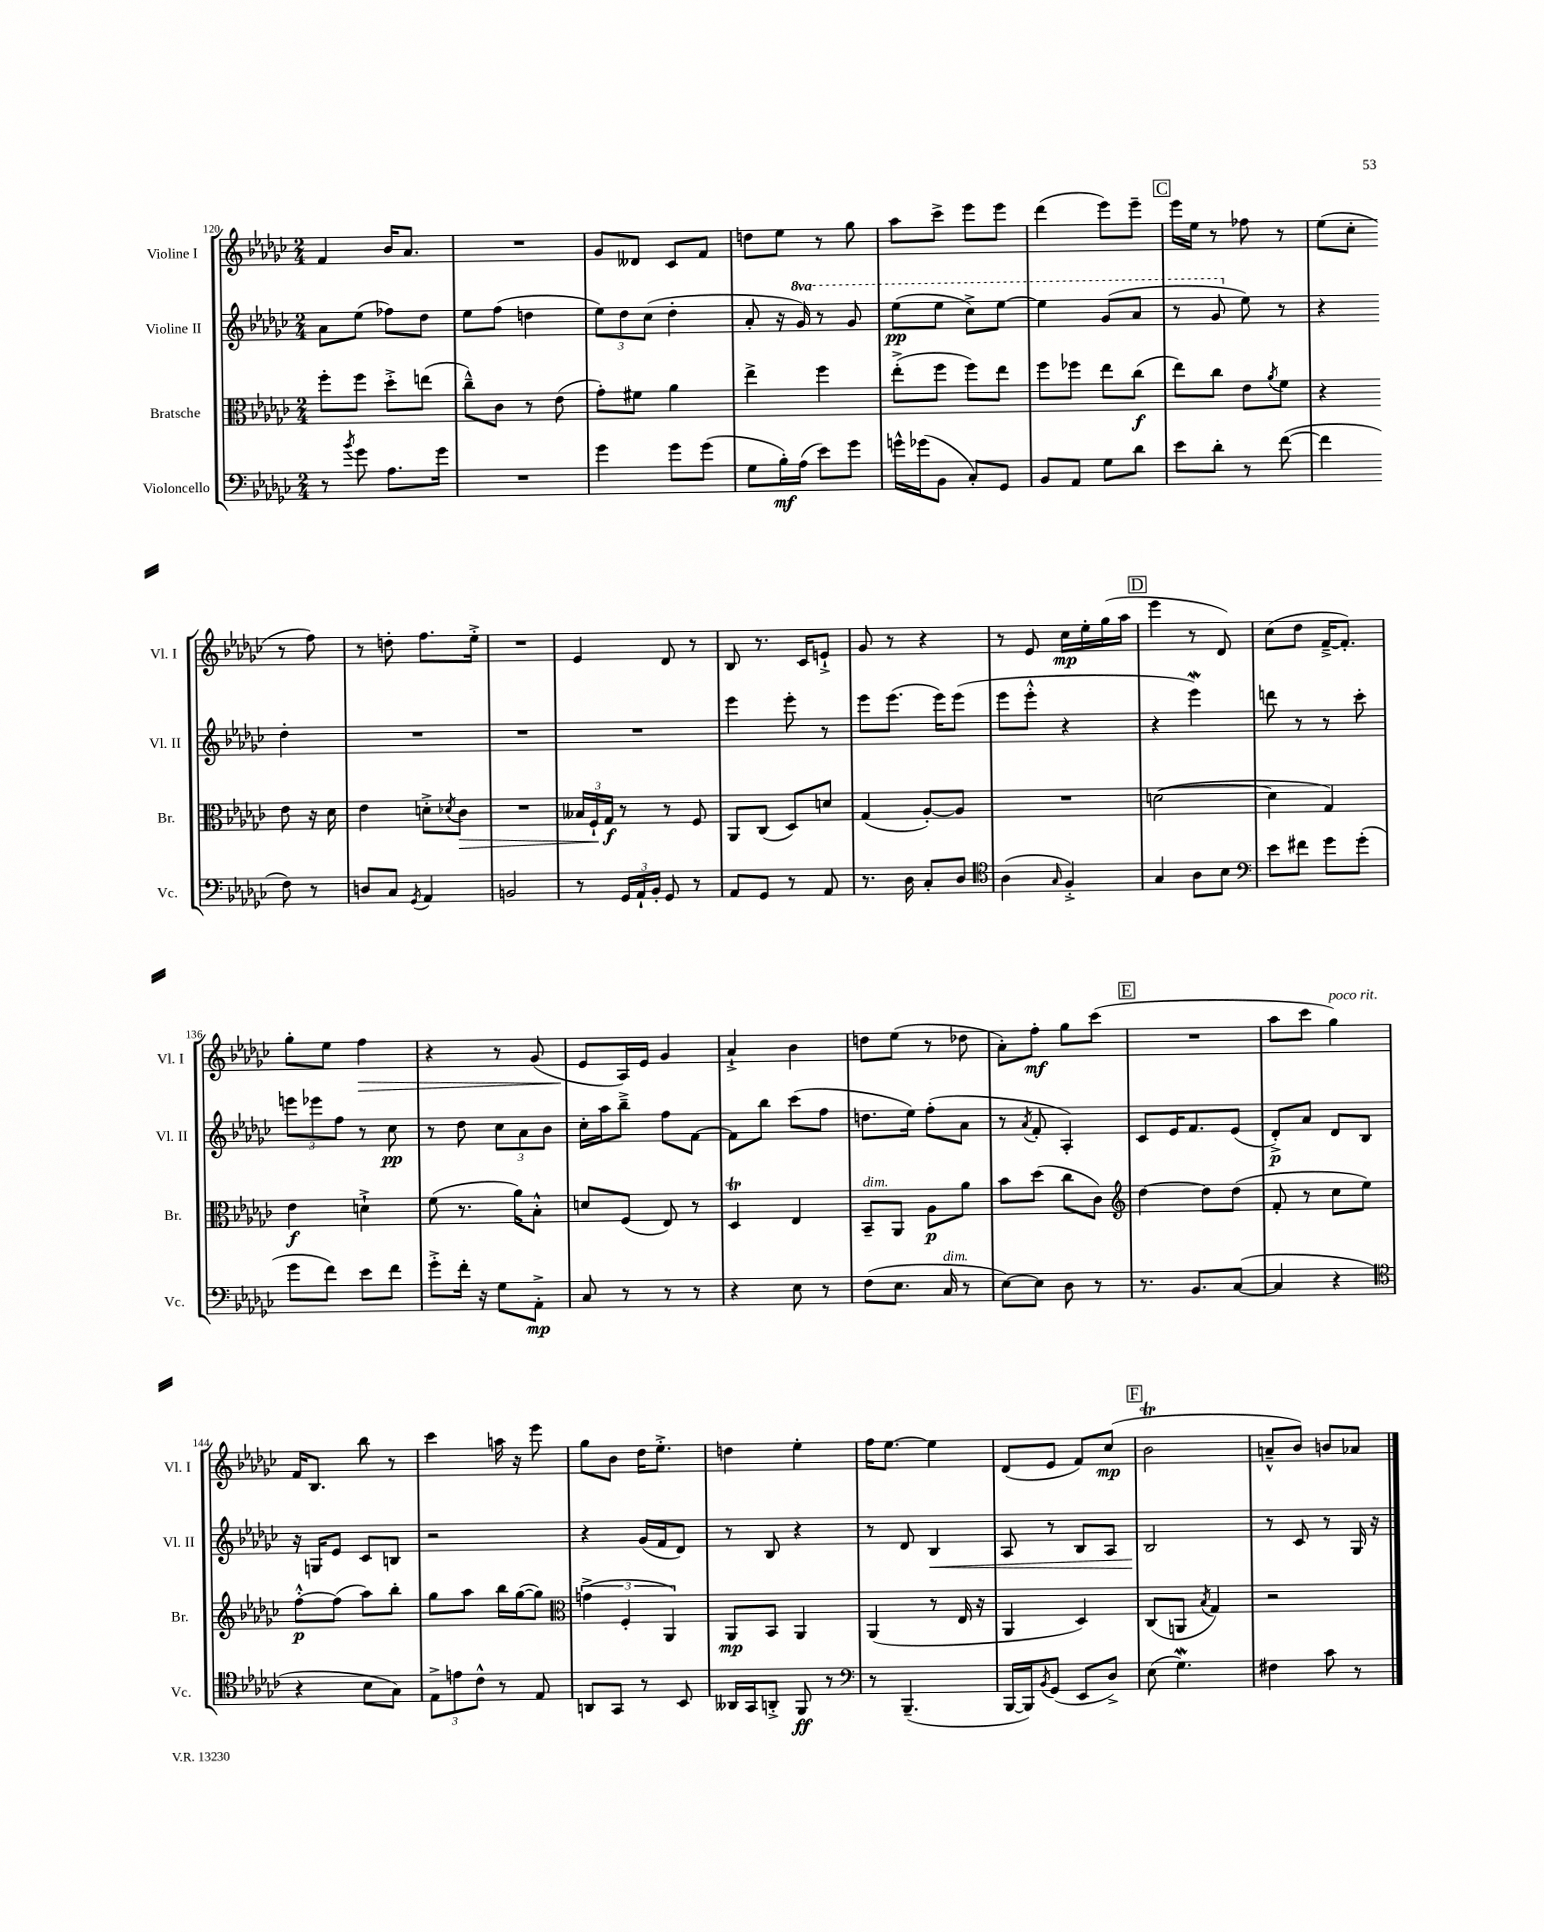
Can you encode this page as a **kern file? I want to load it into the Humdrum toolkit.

**kern	**dynam	**kern	**dynam	**kern	**dynam	**kern	**dynam
*part4	*part4	*part3	*part3	*part2	*part2	*part1	*part1
*staff4	*staff4	*staff3	*staff3	*staff2	*staff2	*staff1	*staff1
*I"Violoncello	*	*I"Bratsche	*	*I"Violine II	*	*I"Violine I	*
*I'Vc.	*	*I'Br.	*	*I'Vl. II	*	*I'Vl. I	*
*clefF4	*	*clefC3	*	*clefG2	*	*clefG2	*
*k[b-e-a-d-g-c-]	*	*k[b-e-a-d-g-c-]	*	*k[b-e-a-d-g-c-]	*	*k[b-e-a-d-g-c-]	*
*M2/4	*	*M2/4	*	*M2/4	*	*M2/4	*
=120	=120	=120	=120	=120	=120	=120	=120
8r	.	8ff'\L	.	8a-\L	.	4f/	.
8qb-/	.	.	.	.	.	.	.
8g-\	.	8ff\J	.	(8ee-\J	.	.	.
8.A-\L	.	8dd-'^\L	.	8ff-X\L)	.	16b-/KL	.
.	.	.	.	.	.	8.a-/J	.
.	.	(8een\J	.	8dd-\J	.	.	.
16g-\Jk	.	.	.	.	.	.	.
=121	=121	=121	=121	=121	=121	=121	=121
2r	.	8cc-~^^\L)	.	8ee-\L	.	2r	.
.	.	8c-\J	.	(8ff\J	.	.	.
.	.	8r	.	4ddn\	.	.	.
.	.	(8e-\	.	.	.	.	.
=122	=122	=122	=122	=122	=122	=122	=122
4g-\	.	8g-'\L)	.	12ee-\L)	.	8g-/L	.
.	.	.	.	12dd-\	.	.	.
.	.	8f#X\J	.	.	.	8d--X/J	.
.	.	.	.	(12cc-\J	.	.	.
8g-\L	.	4a-\	.	4dd-'\	.	8c-/L	.
(8g-\J	.	.	.	.	.	8f/J	.
=123	=123	=123	=123	=123	=123	=123	=123
8G-\L	.	4ee-^\	.	8a-'/	.	8ddn\L	.
16B-'\L)	mf	.	.	16r	.	8ee-\J	.
*	*	*	*	*8va	*	*	*
(16A-\JJ	.	.	.	16gg-/)	.	.	.
8e-\L)	.	4ff\	.	8r	.	8r	.
8g-\J	.	.	.	8gg-/	.	8gg-\	.
=124	=124	=124	=124	=124	=124	=124	=124
16gn^^\LL	.	(8ee-'^\L	.	(8eee-\L	pp	8aa-\L	.
(16g-X\J	.	.	.	.	.	.	.
8BB-\J	.	8ff\J	.	8eee-\J	.	8ccc-^\J	.
8C-'/L)	.	8ff\L)	.	8ccc-^\L)	.	8eee-\L	.
8GG-/J	.	8ee-\J	.	[8eee-\J	.	8eee-\J	.
=125	=125	=125	=125	=125	=125	=125	=125
8BB-/L	.	8ff\L	.	4eee-\]	.	(4ddd-\	.
8AA-/J	.	8ff-X\J	.	.	.	.	.
8G-\L	.	8ee-\L	.	(8gg-/L	.	8eee-\L)	.
8d-\J	.	(8cc-\J	f	8aa-/J	.	8eee-~\J	.
!!LO:REH:place=s1:t=C
=126	=126	=126	=126	=126	=126	=126	=126
8e-\L	.	8ee-\L)	.	8r	.	16eee-\LL	.
.	.	.	.	.	.	16ee-\JJ	.
8d-'\J	.	8cc-\J	.	8gg-/	.	8r	.
*	*	*	*	*X8va	*	*	*
8r	.	8e-\L	.	8ee-\)	.	8ff-X\	.
.	.	8qa-/	.	.	.	.	.
([8f\	.	8f\J	.	8r	.	8r	.
=127	=127	=127	=127	=127	=127	=127	=127
4f\]	.	4r	.	4r	.	(8ee-\L	.
.	.	.	.	.	.	8cc-'\J	.
8F\)	.	8e-\	.	4dd-'\	.	8r	.
8r	.	16r	.	.	.	8ff\)	.
.	.	16d-\	.	.	.	.	.
!!LO:LB:g=z
=128	=128	=128	=128	=128	=128	=128	=128
8Dn/L	.	4e-\	.	2r	.	8r	.
8C-/J	.	.	.	.	.	8ddn'\	.
8qGG-/	.	.	.	.	.	.	.
4AA-/	.	8dn'^\L	.	.	.	8.ff\L	.
.	.	8qd-X/	.	.	.	.	.
!	!	!	!LO:HP:b	!	!	!	!
.	.	8c-\J	>	.	.	.	.
.	.	.	.	.	.	16ee-'^\Jk	.
=129	=129	=129	=129	=129	=129	=129	=129
2BBn/	.	2r	.	2r	.	2r	.
=130	=130	=130	=130	=130	=130	=130	=130
8r	.	24B--X/LL	.	2r	.	4e-/	.
.	.	24F`/	.	.	.	.	.
.	.	24G-/JJ	] f	.	.	.	.
24GG-/LL	.	8r	.	.	.	.	.
24AA-`/	.	.	.	.	.	.	.
24BB-'/JJ	.	.	.	.	.	.	.
8GG-/	.	8r	.	.	.	8d-/	.
8r	.	8F/	.	.	.	8r	.
=131	=131	=131	=131	=131	=131	=131	=131
8AA-/L	.	8AA-/L	.	4eee-\	.	8B-/	.
8GG-/J	.	(8C-/J	.	.	.	8.r	.
8r	.	8D-/L)	.	8eee-'\	.	.	.
.	.	.	.	.	.	16c-/KL	.
8AA-/	.	8dn/J	.	8r	.	8en`^/J	.
=132	=132	=132	=132	=132	=132	=132	=132
8.r	.	(4G-/	.	8eee-\L	.	8g-/	.
.	.	.	.	(8.eee-\J	.	8r	.
16D-\	.	.	.	.	.	.	.
8C-'/L	.	[8A-'/L)	.	.	.	4r	.
.	.	.	.	16eee-\KL)	.	.	.
8D-/J	.	8A-/J]	.	(8eee-\J	.	.	.
=133	=133	=133	=133	=133	=133	=133	=133
*clefC4	*	*	*	*	*	*	*
(4A-\	.	2r	.	8eee-\L	.	8r	.
.	.	.	.	8eee-'^^\J	.	8e-/	.
16qqG-/	.	.	.	.	.	.	.
4F'^/)	.	.	.	4r	.	16cc-\LL	mp
.	.	.	.	.	.	16ee-'\	.
.	.	.	.	.	.	(16gg-\	.
.	.	.	.	.	.	16aa-\JJ	.
!!LO:REH:place=s1:t=D
=134	=134	=134	=134	=134	=134	=134	=134
4G-/	.	([2dn\	.	4r	.	4eee-\	.
8A-\L	.	.	.	4eee-W\)	.	8r	.
8B-\J	.	.	.	.	.	8d-/)	.
=135	=135	=135	=135	=135	=135	=135	=135
*clefF4	*	*	*	*	*	*	*
8e-\L	.	4d\]	.	8dddn\	.	(8cc-\L	.
8f#X\J	.	.	.	8r	.	8dd-\J	.
8g-\L	.	4G-/)	.	8r	.	[16f~^/KL	.
.	.	.	.	.	.	8.f'/J])	.
(8g-'\J	.	.	.	8ccc-'\	.	.	.
!!LO:LB:g=z
=136	=136	=136	=136	=136	=136	=136	=136
8g-\L	.	4e-\	f	12eeen\L	.	8gg-'\L	.
.	.	.	.	12eee-X\	.	.	.
8f\J)	.	.	.	.	.	8ee-\J	.
.	.	.	.	12ff\J	.	.	.
!	!	!	!	!	!	!	!LO:HP:b
8e-\L	.	4dn`^\	.	8r	.	4ff\	>
8f\J	.	.	.	8cc-\	pp	.	.
=137	=137	=137	=137	=137	=137	=137	=137
8g-'^\L	.	(8f\	.	8r	.	4r	.
16f'\Jk	.	8.r	.	8dd-\	.	.	.
16r	.	.	.	.	.	.	.
8G-\L	.	.	.	12cc-\L	.	8r	.
.	.	16a-\KL)	.	.	.	.	.
.	.	.	.	12a-\	.	.	.
8AA-'^\J	mp	8B-'^^\J	.	.	.	(8g-/	.
.	.	.	.	12b-\J	.	.	.
=138	=138	=138	=138	=138	=138	=138	=138
8C-/	.	8dn/L	.	16cc-'\LL	.	8e-/L	.
.	.	.	.	16aa-\J	.	.	.
8r	.	(8F/J	.	8bb-~^\J	.	16A-/L)	]
.	.	.	.	.	.	16e-/JJ	.
8r	.	8E-/)	.	8ff\L	.	4g-/	.
8r	.	8r	.	[8f\J	.	.	.
=139	=139	=139	=139	=139	=139	=139	=139
4r	.	4D-T/	.	8f\L]	.	4a-`^/	.
.	.	.	.	8bb-\J	.	.	.
8E-\	.	4E-/	.	(8ccc-\L	.	4b-\	.
8r	.	.	.	8ff\J	.	.	.
=140	=140	=140	=140	=140	=140	=140	=140
!	!	!LO:TX:a:i:t=dim.	!	!	!	!	!
(8F\L	.	8BB-~/L	.	8.ddn\L	.	8ddn\L	.
8.E-\J	.	8AA-/J	.	.	.	(8ee-\J	.
.	.	.	.	16ee-\Jk)	.	.	.
.	.	8A-\L	p	(8ff'\L	.	8r	.
!LO:TX:a:i:t=dim.	!	!	!	!	!	!	!
16C-/	.	.	.	.	.	.	.
8r	.	8a-\J	.	8a-\J	.	8dd-X\	.
=141	=141	=141	=141	=141	=141	=141	=141
[8E-\L)	.	8b-\L	.	8r	.	8a-'\L)	.
.	.	.	.	8qa-/	.	.	.
8E-\J]	.	(8dd-\J	.	8f'/	.	8ff'\J	mf
8D-\	.	8cc-\L	.	4A-'/)	.	8gg-\L	.
8r	.	8c-\J)	.	.	.	(8ccc-\J	.
!!LO:REH:place=s1:t=E
=142	=142	=142	=142	=142	=142	=142	=142
*	*	*clefG2	*	*	*	*	*
8.r	.	[4dd-\	.	8c-/L	.	2r	.
.	.	.	.	16e-/K	.	.	.
8.BB-/L	.	.	.	8.f/	.	.	.
.	.	8dd-\L]	.	.	.	.	.
([8C-/J	.	(8dd-\J	.	(8e-/J	.	.	.
=143	=143	=143	=143	=143	=143	=143	=143
4C-/]	.	8f'/	.	8d-'^/L)	p	8aa-\L	.
.	.	8r	.	8a-/J	.	8ccc-\J	.
!	!	!	!	!	!	!LO:TX:a:i:t=poco rit.	!
4r	.	8cc-\L	.	8d-/L	.	4gg-\)	.
.	.	8ee-\J)	.	8B-/J	.	.	.
!!LO:LB:g=z
=144	=144	=144	=144	=144	=144	=144	=144
*clefC4	*	*	*	*	*	*	*
4r	.	[8ff'^^\L	p	16r	.	16f/KL	.
.	.	.	.	16Gn/KL	.	8.B-/J	.
.	.	(8ff\J]	.	8e-/J	.	.	.
8B-\L	.	8aa-\L)	.	8c-/L	.	8bb-\	.
8G-\J)	.	8bb-'\J	.	8Bn/J	.	8r	.
=145	=145	=145	=145	=145	=145	=145	=145
12E-^\L	.	8gg-\L	.	2r	.	4ccc-\	.
12en\	.	.	.	.	.	.	.
.	.	8aa-\J	.	.	.	.	.
12c-^^\J	.	.	.	.	.	.	.
8r	.	16bb-\LL	.	.	.	16aan\	.
.	.	([16gg-\J	.	.	.	16r	.
8E-/	.	8gg-\J])	.	.	.	8eee-\	.
=146	=146	=146	=146	=146	=146	=146	=146
*	*	*clefC3	*	*	*	*	*
8AAn/L	.	(6gn^\	.	4r	.	8gg-\L	.
8GG-/J	.	.	.	.	.	8b-\J	.
.	.	6F'/	.	.	.	.	.
8r	.	.	.	(16g-/LL	.	16dd-\KL	.
.	.	.	.	16f/J	.	8.ee-'^\J	.
.	.	6AA-/)	.	.	.	.	.
8BB-/	.	.	.	8d-/J)	.	.	.
=147	=147	=147	=147	=147	=147	=147	=147
16AA--X/LL	.	8AA-/L	mp	8r	.	4ddn\	.
16GG-/J	.	.	.	.	.	.	.
8AAn'^/J	.	8BB-/J	.	8B-/	.	.	.
8FF/	ff	4AA-/	.	4r	.	4ee-'\	.
8r	.	.	.	.	.	.	.
=148	=148	=148	=148	=148	=148	=148	=148
*clefF4	*	*	*	*	*	*	*
8r	.	(4AA-/	.	8r	.	16ff\KL	.
.	.	.	.	.	.	[8.ee-\J	.
(4.BBB-~/	.	.	.	8d-/	.	.	.
!	!	!	!	!	!LO:HP:b	!	!
.	.	8r	.	4B-/	<	4ee-\]	.
.	.	16E-/	.	.	.	.	.
.	.	16r	.	.	.	.	.
=149	=149	=149	=149	=149	=149	=149	=149
[16BBB-/LL	.	4AA-/	.	8A-/	.	(8d-/L	.
16BBB-/J])	.	.	.	.	.	.	.
8qBB-/	.	.	.	.	.	.	.
(8GG-/J	.	.	.	8r	.	8e-/J	.
8EE-/L	.	4D-/)	.	8B-/L	.	8f/L)	.
8D-^/J)	.	.	.	8A-/J	.	(8cc-/J	mp
!!LO:REH:place=s1:t=F
=150	=150	=150	=150	=150	=150	=150	=150
(8E-\	.	(8C-/L	.	2B-/	.	2b-t\	.
4.G-w\)	.	8AAn/J	.	.	.	.	.
.	.	8qB-/	.	.	.	.	.
.	.	4G-/)	.	.	.	.	.
.	.	.	.	.	[	.	.
=151	=151	=151	=151	=151	=151	=151	=151
4F#X\	.	2r	.	8r	.	8an~^^/L	.
.	.	.	.	8c-/	.	8b-/J)	.
8c-\	.	.	.	8r	.	8bn/L	.
8r	.	.	.	16G-/	.	8a-X/J	.
.	.	.	.	16r	.	.	.
==	==	==	==	==	==	==	==
*-	*-	*-	*-	*-	*-	*-	*-
